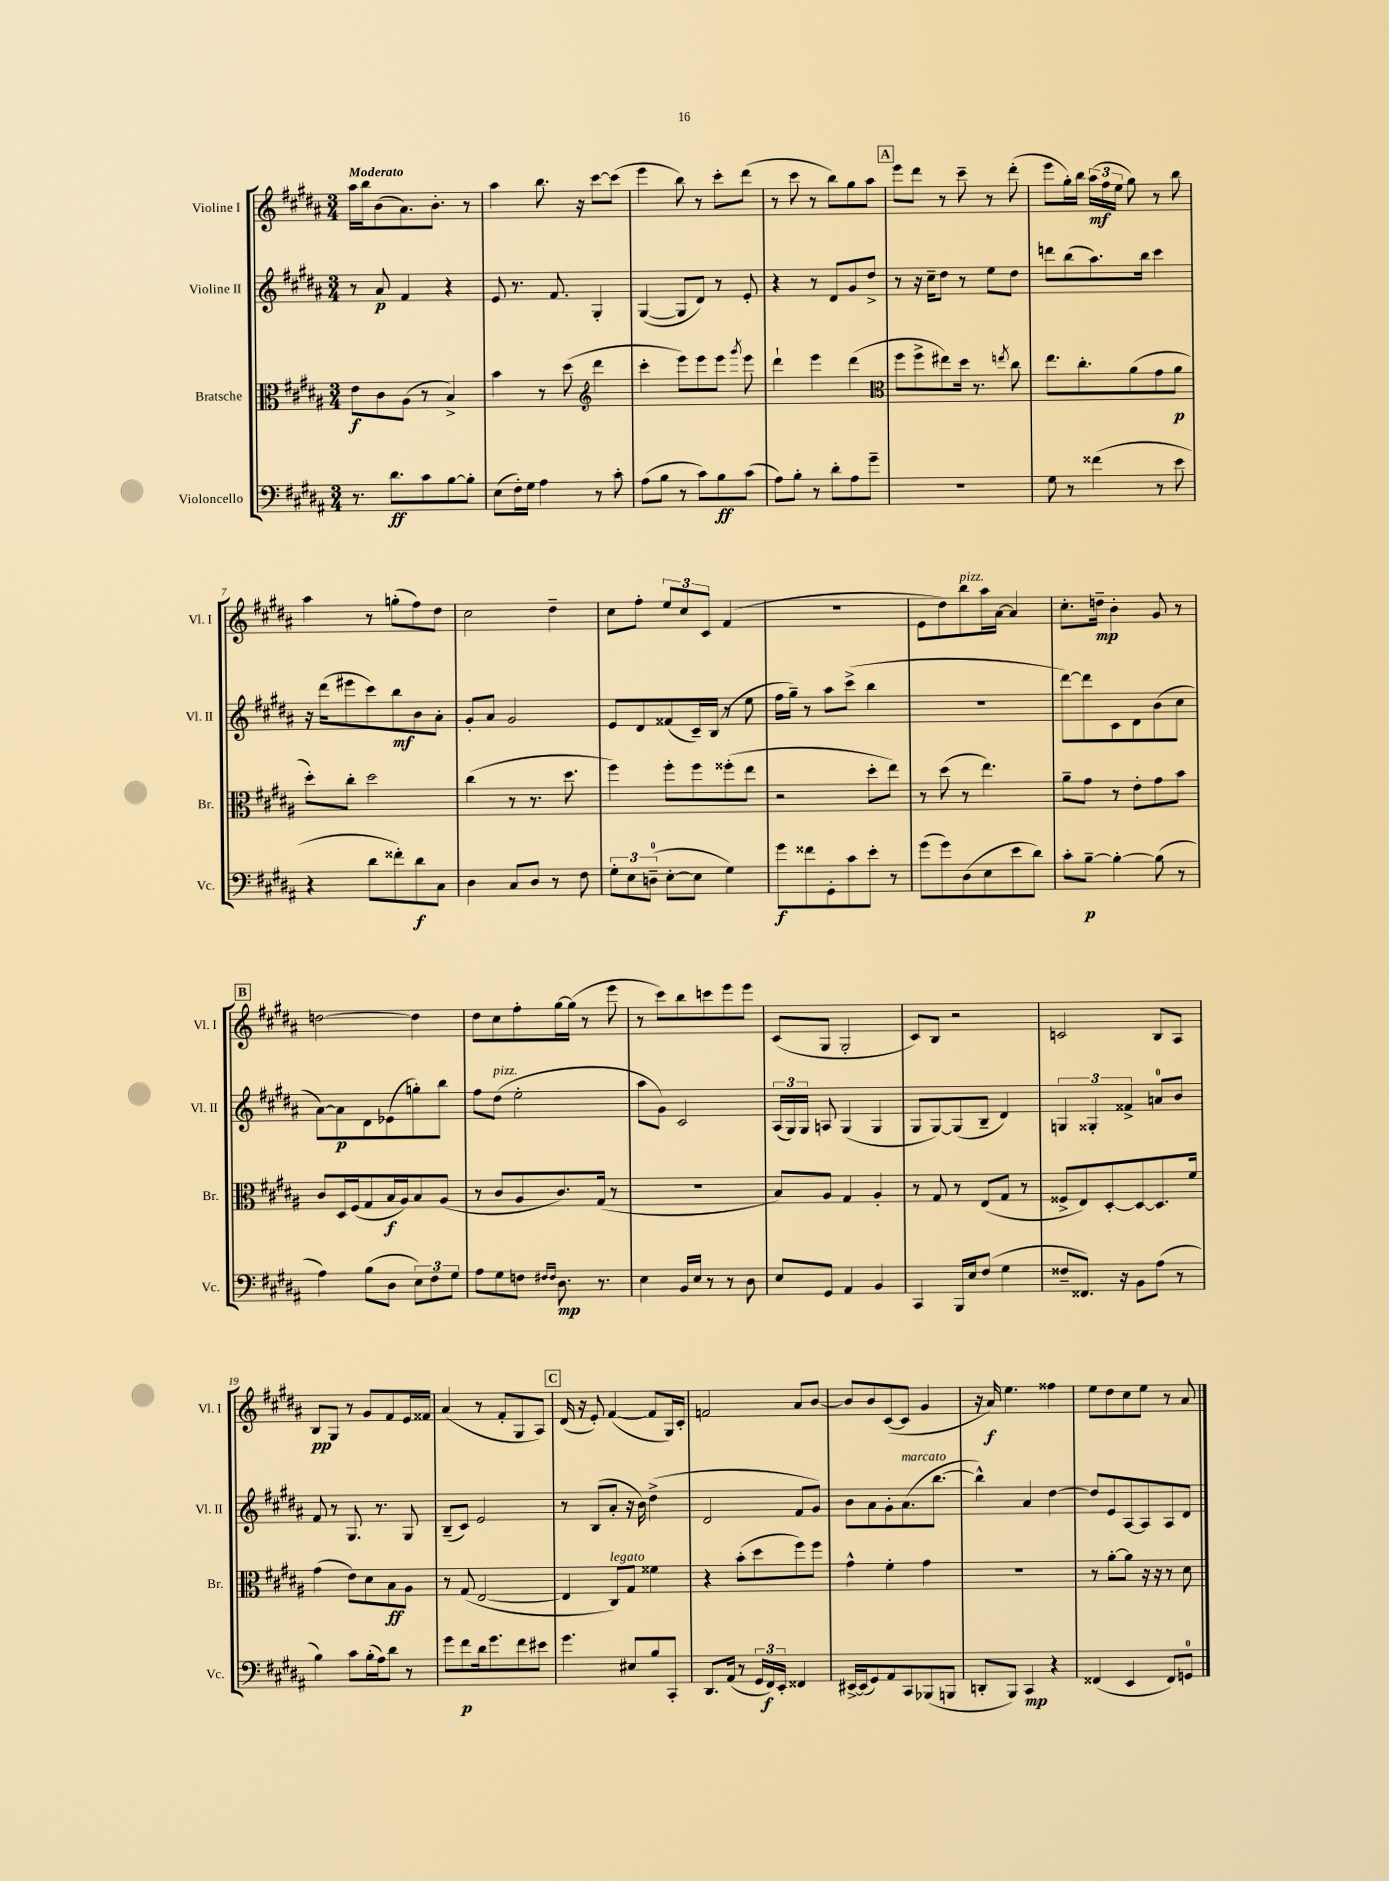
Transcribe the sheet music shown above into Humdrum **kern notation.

**kern	**dynam	**kern	**dynam	**kern	**dynam	**kern	**dynam
*part4	*part4	*part3	*part3	*part2	*part2	*part1	*part1
*staff4	*staff4	*staff3	*staff3	*staff2	*staff2	*staff1	*staff1
*I"Violoncello	*	*I"Bratsche	*	*I"Violine II	*	*I"Violine I	*
*I'Vc.	*	*I'Br.	*	*I'Vl. II	*	*I'Vl. I	*
*clefF4	*	*clefC3	*	*clefG2	*	*clefG2	*
*k[f#c#g#d#a#]	*	*k[f#c#g#d#a#]	*	*k[f#c#g#d#a#]	*	*k[f#c#g#d#a#]	*
*M3/4	*	*M3/4	*	*M3/4	*	*M3/4	*
=1	=1	=1	=1	=1	=1	=1	=1
!	!	!	!	!	!	!LO:TX:a:B:t=Moderato	!
8.r	.	8e\L	f	8r	.	16aa#\LL	.
.	.	.	.	.	.	16bb\J	.
.	.	8c#\	.	8a#/	p	(8b\	.
8.d#\L	ff	.	.	.	.	.	.
.	.	(8A#\J	.	4f#/	.	8.a#\)	.
8c#\	.	8r	.	.	.	.	.
.	.	.	.	.	.	8.b'\J	.
[8B\	.	4B^/)	.	4r	.	.	.
8B'\J]	.	.	.	.	.	8r	.
=2	=2	=2	=2	=2	=2	=2	=2
(8E\L	.	4b\	.	8e/	.	4aa#\	.
16F#'\L)	.	.	.	8.r	.	.	.
16G#\JJ	.	.	.	.	.	.	.
4A#\	.	8r	.	.	.	8.bb\	.
.	.	.	.	8.f#/	.	.	.
.	.	(8dd#\	.	.	.	.	.
.	.	.	.	.	.	16r	.
*	*	*clefG2	*	*	*	*	*
8r	.	4ddd#\	.	4G#'/	.	[8ccc#\L	.
8c#'\	.	.	.	.	.	(8ccc#\J]	.
=3	=3	=3	=3	=3	=3	=3	=3
(8A#\L	.	4ccc#'\	.	([4G#/	.	4eee\	.
8B\J	.	.	.	.	.	.	.
8r	.	8eee\L)	.	8G#/L]	.	8bb\)	.
8c#\L)	.	8eee\	.	8d#/J)	.	8r	.
8B\	ff	8eee\J	.	8r	.	8ccc#'\L	.
.	.	8qggg#/	.	.	.	.	.
(8c#\J	.	8eee\	.	8e'/	.	(8ddd#\J	.
=4	=4	=4	=4	=4	=4	=4	=4
8A#\L)	.	4ddd#`\	.	4r	.	8r	.
8B'\J	.	.	.	.	.	8ccc#\	.
8r	.	4eee\	.	8r	.	8r	.
8d#'\L	.	.	.	8d#/L	.	8bb\L)	.
8A#\	.	(4ddd#\	.	8g#/	.	8gg#\	.
8g#~\J	.	.	.	8dd#^/J	.	8aa#\J	.
!!LO:REH:place=s1:t=A
=5	=5	=5	=5	=5	=5	=5	=5
*	*	*clefC3	*	*	*	*	*
2.r	.	8ff#\L	.	8r	.	8eee\L	.
.	.	8ff#^\	.	16r	.	8ddd#\J	.
.	.	.	.	16cc#~\KL	.	.	.
.	.	8ee#X\)	.	8dd#\J	.	8r	.
.	.	16dd#\Jk	.	8r	.	8ccc#~\	.
.	.	8.r	.	.	.	.	.
.	.	.	.	8ee\L	.	8r	.
.	.	8qeen/	.	.	.	.	.
.	.	8cc#\	.	8dd#\J	.	(8ddd#'\	.
=6	=6	=6	=6	=6	=6	=6	=6
8G#\	.	8.ee\L	.	8dddn\L	.	8eee\L	.
8r	.	.	.	(8bb\	.	16gg#'\L)	.
.	.	8.cc#'\	.	.	.	16bb\JJ	.
(4f##X\	.	.	.	8.aa#\)	.	(24aa#\LL	mf
.	.	.	.	.	.	24ff#\	.
.	.	.	.	.	.	24ee\JJ	.
.	.	(8a#\	.	.	.	8gg#\)	.
.	.	.	.	16bb\Jk	.	.	.
8r	.	8g#\	.	4ccc#\	.	8r	.
8e\	.	8a#\J	p	.	.	8bb\	.
!!LO:LB:g=z
=7	=7	=7	=7	=7	=7	=7	=7
4r	.	8dd#'\L)	.	16r	.	4aa#\	.
.	.	.	.	(16ddd#\KL	.	.	.
.	.	8cc#'\J	.	8eee#X\	.	.	.
8d#\L	.	2dd#\	.	8ccc#\)	.	8r	.
8f##X'\)	.	.	.	8bb\	mf	(8ggn'\L	.
8d#\	f	.	.	8b\	.	8ff#\)	.
8C#\J	.	.	.	8a#'\J	.	8dd#\J	.
=8	=8	=8	=8	=8	=8	=8	=8
4D#\	.	(4cc#\	.	8g#'/L	.	2cc#\	.
.	.	.	.	8a#/J	.	.	.
8C#/L	.	8r	.	2g#/	.	.	.
8D#/J	.	8.r	.	.	.	.	.
8r	.	.	.	.	.	4dd#~\	.
.	.	8.dd#\	.	.	.	.	.
8F#\	.	.	.	.	.	.	.
=9	=9	=9	=9	=9	=9	=9	=9
12G#'\L	.	4ff#\)	.	8e/L	.	8cc#\L	.
12E\	.	.	.	.	.	.	.
.	.	.	.	8d#/	.	8ff#'\J	.
(12Dn~\J	.	.	.	.	.	.	.
[8E'\L	.	8ff#'\L	.	(8f##X/	.	12ee/L	.
.	.	.	.	.	.	12cc#/	.
8E\J]	.	8ff#\	.	16c#~/L)	.	.	.
.	.	.	.	.	.	12c#/J	.
.	.	.	.	(16B/JJ	.	.	.
4G#\)	.	(8ff##X'\	.	8r	.	(4f#/	.
.	.	8ee\J	.	8ee\	.	.	.
=10	=10	=10	=10	=10	=10	=10	=10
8g#\L	f	2r	.	16ff#\LL	.	2.r	.
.	.	.	.	16gg#~\JJ)	.	.	.
8f##X\	.	.	.	8r	.	.	.
8GG#'\	.	.	.	8aa#\L	.	.	.
8c#\	.	.	.	(8ccc#^\J	.	.	.
8e'\J	.	8dd#'\L	.	4bb\	.	.	.
8r	.	8ee\J)	.	.	.	.	.
=11	=11	=11	=11	=11	=11	=11	=11
(8g#\L	.	8r	.	2.r	.	8e\L	.
8g#\)	.	(8dd#\	.	.	.	8dd#\)	.
!	!	!	!	!	!	!LO:TX:a:i:t=pizz.	!
(8D#\	.	8r	.	.	.	8bb\	.
8E\	.	4.ee\)	.	.	.	16aa#\L	.
.	.	.	.	.	.	[16a#\JJ	.
8e\	.	.	.	.	.	4a#/]	.
8d#\J)	.	.	.	.	.	.	.
=12	=12	=12	=12	=12	=12	=12	=12
8c#'\L	.	8a#~\L	.	[8ddd#\L)	.	8.cc#'\L	.
[8B~\J	p	8g#\J	.	8ddd#\]	.	.	.
.	.	.	.	.	.	16ddn~\Jk	mp
4B'\_	.	8r	.	8c#\	.	4b'\	.
.	.	8e'\L	.	8d#\	.	.	.
(8B\]	.	8g#\	.	(8b\	.	8g#/	.
8r	.	8b\J	.	8cc#\J	.	8r	.
!!LO:LB:g=z
!!LO:REH:place=s1:t=B
=13	=13	=13	=13	=13	=13	=13	=13
4A#\)	.	8c#/L	.	[8a#\L)	.	[2ddn\	.
.	.	16D#/L	.	8a#\]	p	.	.
.	.	(16F#/J	.	.	.	.	.
(8B\L	.	8G#/	.	8d#\	.	.	.
8D#\J	.	16B/L	f	(8e-X\	.	.	.
.	.	16A#/J)	.	.	.	.	.
12E\L)	.	8B/	.	8ggn'\)	.	4dd\]	.
12F#\	.	.	.	.	.	.	.
.	.	(8A#/J	.	8bb\J	.	.	.
12G#\J	.	.	.	.	.	.	.
=14	=14	=14	=14	=14	=14	=14	=14
8A#\L	.	8r	.	8ff#\L	.	8dd#\L	.
!	!	!	!	!LO:TX:a:i:t=pizz.	!	!	!
8G#\	.	8c#/L	.	(8dd#\J	.	8cc#\	.
8Fn\J	.	8A#/	.	2ee'\	.	8ff#'\	.
16qqF#X/LL	.	.	.	.	.	.	.
16qqF#/JJ	.	.	.	.	.	.	.
8.D#\	mp	8.c#/)	.	.	.	[16gg#\L	.
.	.	.	.	.	.	(16gg#\JJ]	.
.	.	.	.	.	.	8r	.
8.r	.	(16G#/Jk	.	.	.	.	.
.	.	8r	.	.	.	8eee\	.
=15	=15	=15	=15	=15	=15	=15	=15
4E\	.	2.r	.	8aa#\L	.	8r	.
.	.	.	.	8g#\J)	.	8ccc#\L)	.
16BB/LL	.	.	.	2c#/	.	8bb\	.
16E/JJ	.	.	.	.	.	.	.
8r	.	.	.	.	.	8cccn\	.
8r	.	.	.	.	.	8eee\	.
8D#\	.	.	.	.	.	8eee\J	.
=16	=16	=16	=16	=16	=16	=16	=16
8E/L	.	8B/L)	.	(24A#/LL	.	(8c#/L	.
.	.	.	.	24G#/)	.	.	.
.	.	.	.	24G#/JJ	.	.	.
8GG#/J	.	8A#/J	.	8An/	.	8G#/J	.
4AA#/	.	4G#/	.	(4G#/	.	2G#'/	.
4BB/	.	4A#'/	.	4G#/	.	.	.
=17	=17	=17	=17	=17	=17	=17	=17
4CC#/	.	8r	.	8G#/L	.	8c#/L)	.
.	.	8G#/	.	[8G#/)	.	8B/J	.
16BBB/LL	.	8r	.	(8G#/]	.	2r	.
16E/J	.	.	.	.	.	.	.
(8F#/J	.	(8E/L	.	8B~/J	.	.	.
4G#\	.	8G#/J	.	4d#/)	.	.	.
.	.	8r	.	.	.	.	.
=18	=18	=18	=18	=18	=18	=18	=18
8F##X~/L	.	8F##X^/L	.	6Gn/	.	2cn/	.
8.FF##X/J)	.	8E/)	.	.	.	.	.
.	.	.	.	6G##X'/	.	.	.
.	.	[8D#'/	.	.	.	.	.
16r	.	.	.	.	.	.	.
.	.	.	.	6f##X^/	.	.	.
8BB\L	.	8D#/_	.	.	.	.	.
(8A#\J	.	8.D#/]	.	8an/L	.	8B/L	.
8r	.	.	.	8b/J	.	8A#/J	.
.	.	16f#/Jk	.	.	.	.	.
!!LO:LB:g=z
=19	=19	=19	=19	=19	=19	=19	=19
4B\)	.	(4g#\	.	8f#/	.	8B/L	pp
.	.	.	.	8r	.	8G#/J	.
8c#\L	.	8e\L)	.	8.G#/	.	8r	.
(16B'\L	.	8d#\	.	.	.	8g#/L	.
16A#\J)	.	.	.	8.r	.	.	.
8d#\J	.	8B\	ff	.	.	8f#/	.
8r	.	8A#\J	.	8G#/	.	16e/L	.
.	.	.	.	.	.	16f##X/JJ	.
=20	=20	=20	=20	=20	=20	=20	=20
8g#\L	.	8r	.	(8B~/L	.	(4a#/	.
8f#\	p	(8G#/	.	8c#/J)	.	.	.
16d#\k	.	[2E/	.	2e/	.	8r	.
8.g#\	.	.	.	.	.	.	.
.	.	.	.	.	.	8f#'/L	.
8f#\	.	.	.	.	.	8G#/	.
8e#X\J	.	.	.	.	.	8A#/J)	.
!!LO:REH:place=s1:t=C
=21	=21	=21	=21	=21	=21	=21	=21
4.g#\	.	4E/]	.	8r	.	(16d#/	.
.	.	.	.	.	.	16r	.
.	.	.	.	(8B/L	.	8e'/)	.
!	!	!LO:TX:a:i:t=legato	!	!	!	!	!
.	.	8C#/L)	.	8a#'/J	.	([4f#/	.
8E#X/L	.	8G#/J	.	16r	.	.	.
.	.	.	.	16b\)	.	.	.
8B/	.	4f##X\	.	(4dd#^\	.	8f#/L]	.
8CC#'/J	.	.	.	.	.	16G#/L)	.
.	.	.	.	.	.	16c#'/JJ	.
=22	=22	=22	=22	=22	=22	=22	=22
8.DD#/L	.	4r	.	2d#/	.	2fn/	.
(16AA#/Jk	.	.	.	.	.	.	.
8r	.	(8b'\L	.	.	.	.	.
24GG#/LL	.	8dd#\	.	.	.	.	.
24FF#/)	f	.	.	.	.	.	.
24EE'/JJ	.	.	.	.	.	.	.
4FF##X/	.	8ff#\)	.	8f#/L	.	8a#/L	.
.	.	8ff#\J	.	8g#/J)	.	[8b/J	.
=23	=23	=23	=23	=23	=23	=23	=23
[16EE#X^/LL	.	4g#^^\	.	8b\L	.	8b/L]	.
(16EE#/J]	.	.	.	.	.	.	.
8GG#/)	.	.	.	8a#\	.	8b/	.
8AA#/	.	4f#'\	.	8g#'\	.	([8c#/	.
!	!	!	!	!LO:TX:a:i:t=marcato	!	!	!
8CC#/	.	.	.	(8.a#\	.	8c#/J]	.
(8BBB-X/	.	4g#\	.	.	.	4g#/	.
.	.	.	.	[8.bb\J	.	.	.
8BBBn/J	.	.	.	.	.	.	.
=24	=24	=24	=24	=24	=24	=24	=24
8DDn'/L	.	2.r	.	4bb^^\])	.	16r	.
.	.	.	.	.	.	16a#/)	f
8BBB/J)	.	.	.	.	.	4.ee\	.
4CC#/	mp	.	.	4a#/	.	.	.
4r	.	.	.	[4dd#\	.	4ff##X\	.
=25	=25	=25	=25	=25	=25	=25	=25
(4FF##X/	.	8r	.	8dd#/L]	.	8ee\L	.
.	.	[8a#'\L	.	8e/	.	8dd#\	.
4EE/	.	8a#\J]	.	[8A#/	.	8cc#\	.
.	.	16r	.	8A#/]	.	8ee\J	.
.	.	16r	.	.	.	.	.
8FF##/L)	.	8r	.	8A#/	.	8r	.
8GGn/J	.	8d#\	.	8d#/J	.	8a#/	.
==	==	==	==	==	==	==	==
*-	*-	*-	*-	*-	*-	*-	*-
